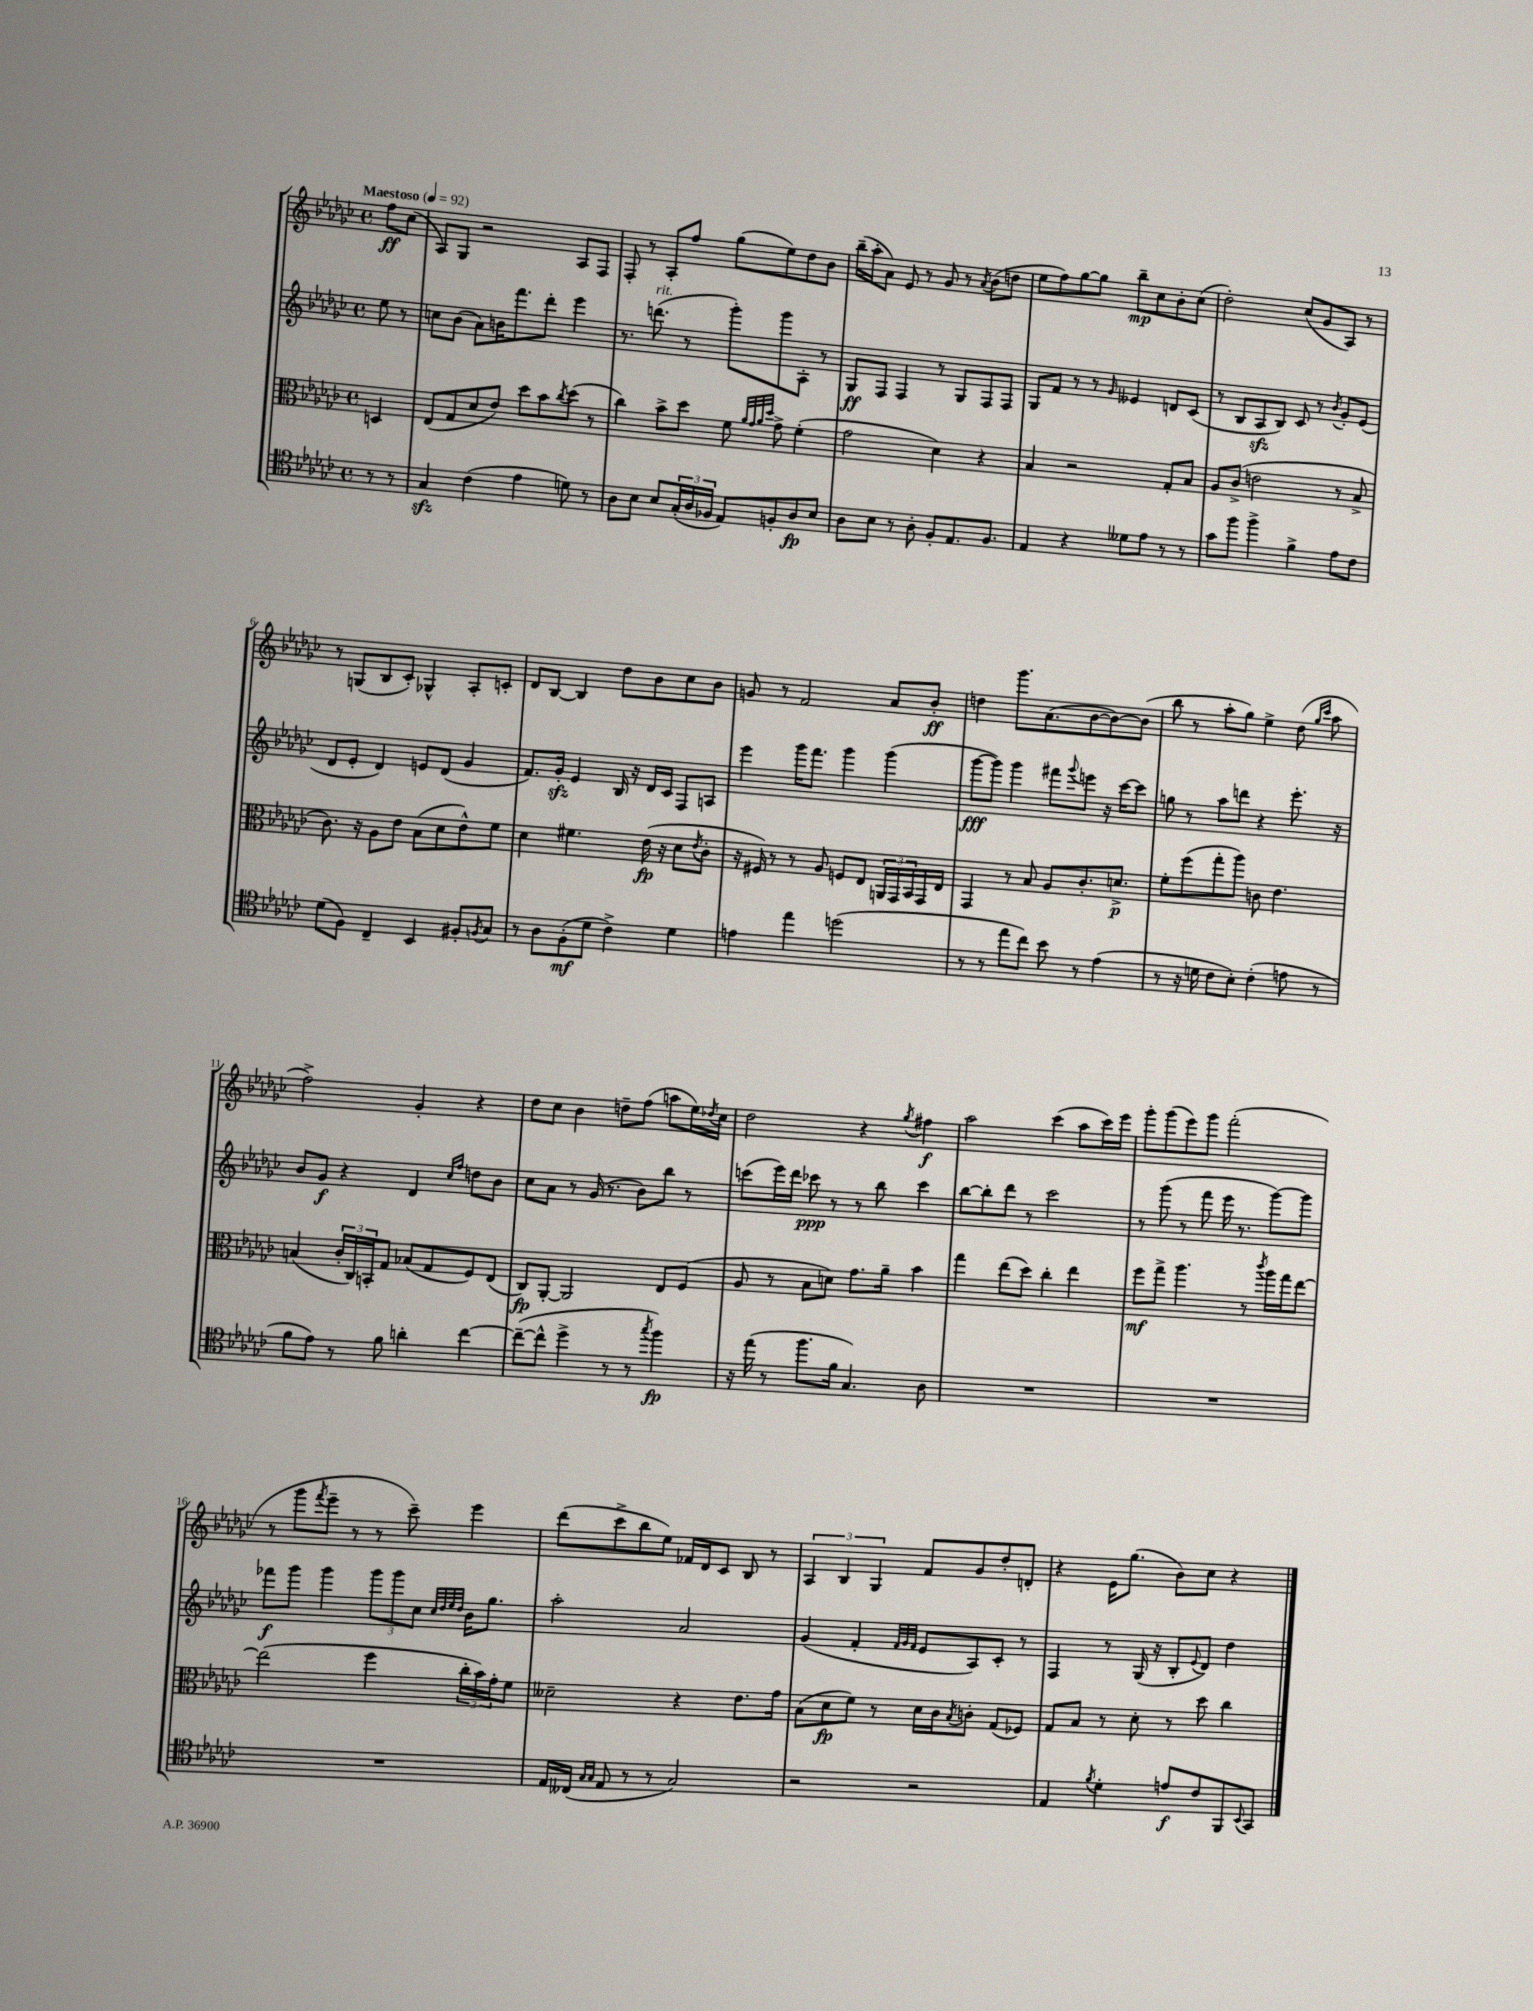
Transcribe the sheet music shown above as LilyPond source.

<<
\new StaffGroup <<
\new Staff = "s0" {
    \clef treble \key ges \major \defaultTimeSignature \time 4/4 \partial 4 \tempo "Maestoso" 4 = 92
    f''8\ff ces''8( |
    aes8) ges8 r2 aes8 f8 |
    f8-. r8 aes8-. f''8 ges''8( ees''8) des''8 bes'8 |
    bes''16--( aes''16-. aes'8) ees'8 r8 ges'8 r8 \acciaccatura { aes'8 } bes'8( d''8 |
    ees''8 f''8) ges''8~ ges''8 bes''8--\mp ces''8 bes'8-. ces''8( |
    des''2-.) ces''8( ges'8 aes8) r8 |
    r8 g8( bes8 ces'8-.) ges4-^ aes8-. c'8-. |
    des'8 bes8~ bes4 des''8 bes'8 ces''8 bes'8 |
    g'8 r8 f'2 aes'8 bes'8-.\ff |
    d''4 ges'''8. aes'8.( bes'8~ bes'8~) bes'8( |
    bes''8 r8 aes''8-. ges''8) ees''4-> des''8( \grace { ges''16 ces'''16 } aes''8 |
    f''2->) ges'4-. r4 |
    des''8 ces''8 bes'4 d''8-- f''8( a''8 ees''16) \acciaccatura { des''8 } ces''16 |
    des''2 r4 \acciaccatura { ges''8 } fis''4\f |
    aes''2 ces'''4( aes''8 ces'''16) ees'''16 |
    ges'''8-. ges'''8( ees'''8) ges'''8 f'''2-.( |
    r8 ges'''8 \acciaccatura { f'''8 } ees'''8-- r8 r8 ces'''8--) ees'''4 |
    des'''8( ces'''8-> bes''8 ees''8) fes'16 des'16 ces'8 bes8 r8 |
    \tuplet 3/2 { aes4 bes4 ges4 } f'8 ges'8 des''8-. d'8-. |
    r4 ees'16 ges''8.( bes'8) ces''8 r4 \bar "|." |
}
\new Staff = "s1" {
    \clef treble \key ges \major \defaultTimeSignature \time 4/4 \partial 4
    ees''8 r8 |
    c''8 bes'8( aes'8) b'16 f'''8. des'''8-. ees'''4 |
    r8. d'''8.^\markup { \italic "rit." }( r8 ges'''8-.) ges'''8 aes8-. r8 |
    ges8\ff f8 f4 r8 ges8 f8 f8 |
    ges8 f'8 r8 r8 \grace { ges'16 } eeses'4 d'8 ces'8( |
    r8 bes8 aes8\sfz bes8) ces'8 r8 \acciaccatura { bes'8 } ges'8-. ees'8( |
    des'8 ees'8-. des'4) e'8 des'8( ges'4 |
    f'8.) ges'16-.\sfz ees'4 bes16 r16 des'16 ces'16 f8 a8 |
    ees'''4 ges'''16 f'''8. ges'''4 ges'''4( |
    ges'''8~\fff ges'''8) ges'''4 fis'''8 \appoggiatura { ges'''8 } e'''8 r16 ces'''16~ ces'''8 |
    g''8 r8 aes''8 d'''8 r4 ees'''8.-. r16 |
    bes'8 ges'8\f r4 des'4 \grace { ces''16 f''16 } d''8 bes'8 |
    ces''8 aes'8 r8 ges'16( r8. bes'8) bes''8 r8 |
    c'''8( ees'''16) des'''16 ces'''8\ppp r8 r8 bes''8 ces'''4 |
    bes''8~ bes''8-. des'''8 r8 ces'''2 |
    r8 ges'''8( r8 f'''8 ees'''16 r8. ges'''8~) ges'''8 |
    fes'''8\f ges'''8 ges'''4 \tuplet 3/2 { ges'''8 ges'''8 ces''8 } \grace { ces''32 des''32 ees''32 des''32 } bes'16 ges''8. |
    aes''2-. aes'2 |
    ges'4( f'4-. \grace { f'32 ges'32 f'32 } ees'8 aes8) ces'8-. r8 |
    f4 r8 ges16( r16 bes8-. \appoggiatura { ees'8 } des'8) des''4 \bar "|." |
}
\new Staff = "s2" {
    \clef alto \key ges \major \defaultTimeSignature \time 4/4 \partial 4
    d4 |
    ees8( ges8 des'8 ees'8) des''8 bes'8 \acciaccatura { ces''8 } des''8( r8 |
    ces''4) bes'8-> des''8 f'8 \grace { aes'32 ges'32 aes'32 des''32 } ges'8-> f'4-.( |
    ges'2 des'4) r4 |
    bes4 r2 ges8-. bes8 |
    aes8 ces'8->( e'2 r8 bes8-> |
    ces'8.) r16 aes8 ees'8 bes8( des'8 ees'8-^) f'8 |
    des'4 fis'4. ees'16\fp( r16 des'8 \acciaccatura { ees'8 } ces'8-. |
    r16 fis16) r8 r8 aes8 f8 ees8 \tuplet 3/2 { a,16 ges,16 bes,16 } ges,16 ees16 |
    ges,4 r8 bes8 aes8 ces'8.-. d'8.->\p |
    f'8-. f''8( ges''8-. aes''8) c'8 ees'4. |
    b4( \tuplet 3/2 { ces'16-. ces16) b,16-. } ges8 bes8( ges8 f8) ees8( |
    ces8\fp) aes,8~-. aes,2 ees8 f8( |
    aes8 r8 bes8 d'8) ges'8. aes'16-- bes'4 |
    ges''4 ees''8( des''8) ces''4-. ees''4 |
    f''8\mf ges''8-> aes''4. r8 \acciaccatura { ces'''8 } aes''16 ges''16 ees''8~ |
    ees''2( f''4 \tuplet 3/2 { ces''16-. bes'16) ges'16-. } f'8 |
    deses'2-- r4 ees'8. ges'16 |
    bes8( des'8\fp f'8) r8 des'16 ces'16 \acciaccatura { bes8 } c'8-. ges8( fes8) |
    ges8 bes8 r8 des'8-. r8 des''8 ces''4 \bar "|." |
}
\new Staff = "s3" {
    \clef tenor \key ges \major \defaultTimeSignature \time 4/4 \partial 4
    r8 r8 |
    ges4\sfz ces'4( ees'4 d'8) r8 |
    aes8 bes8 bes8 \tuplet 3/2 { ges16-.( aes16 fes16 } ees8) f8-. aes8\fp bes8 |
    aes8 bes8 r8 aes8-. f8-. ees8. f8. |
    ees4 r4 deses'8 ees'8 r8 r8 |
    ges'8 f''8 f''4-> f'4-> ees'8 ces'8 |
    des'8( f8) ces4-- bes,4 fis8-. \acciaccatura { f8 } ges8 |
    r8 aes8 f8-.\mf( des'8 ces'4->) des'4 |
    e'4 ees''4 d''2( |
    r8 r8 ees''8 ces''8) bes'8 r8 ees'4( |
    r8 r16 d'16 ces'8 bes8-.) ces'4-.( e'8 r8 |
    f'8 ees'8) r8 f'8 a'4-. ces''4~ |
    ces''8~--( ces''8-^ des''4-> r8 r8 \acciaccatura { ges''8 } f''4\fp) |
    r16 ees''16( r8 f''8. f'16 ges4.) aes8 |
    R1 |
    R1 |
    R1 |
    ees16 ceses16( \grace { ges16 ges16 } ees8 r8 r8 ges2) |
    r2 r2 |
    ees4 \acciaccatura { f'8 } des'4-. e'8\f ces'8 f,8 \appoggiatura { bes,8 } ges,8 \bar "|." |
}
>>
>>
